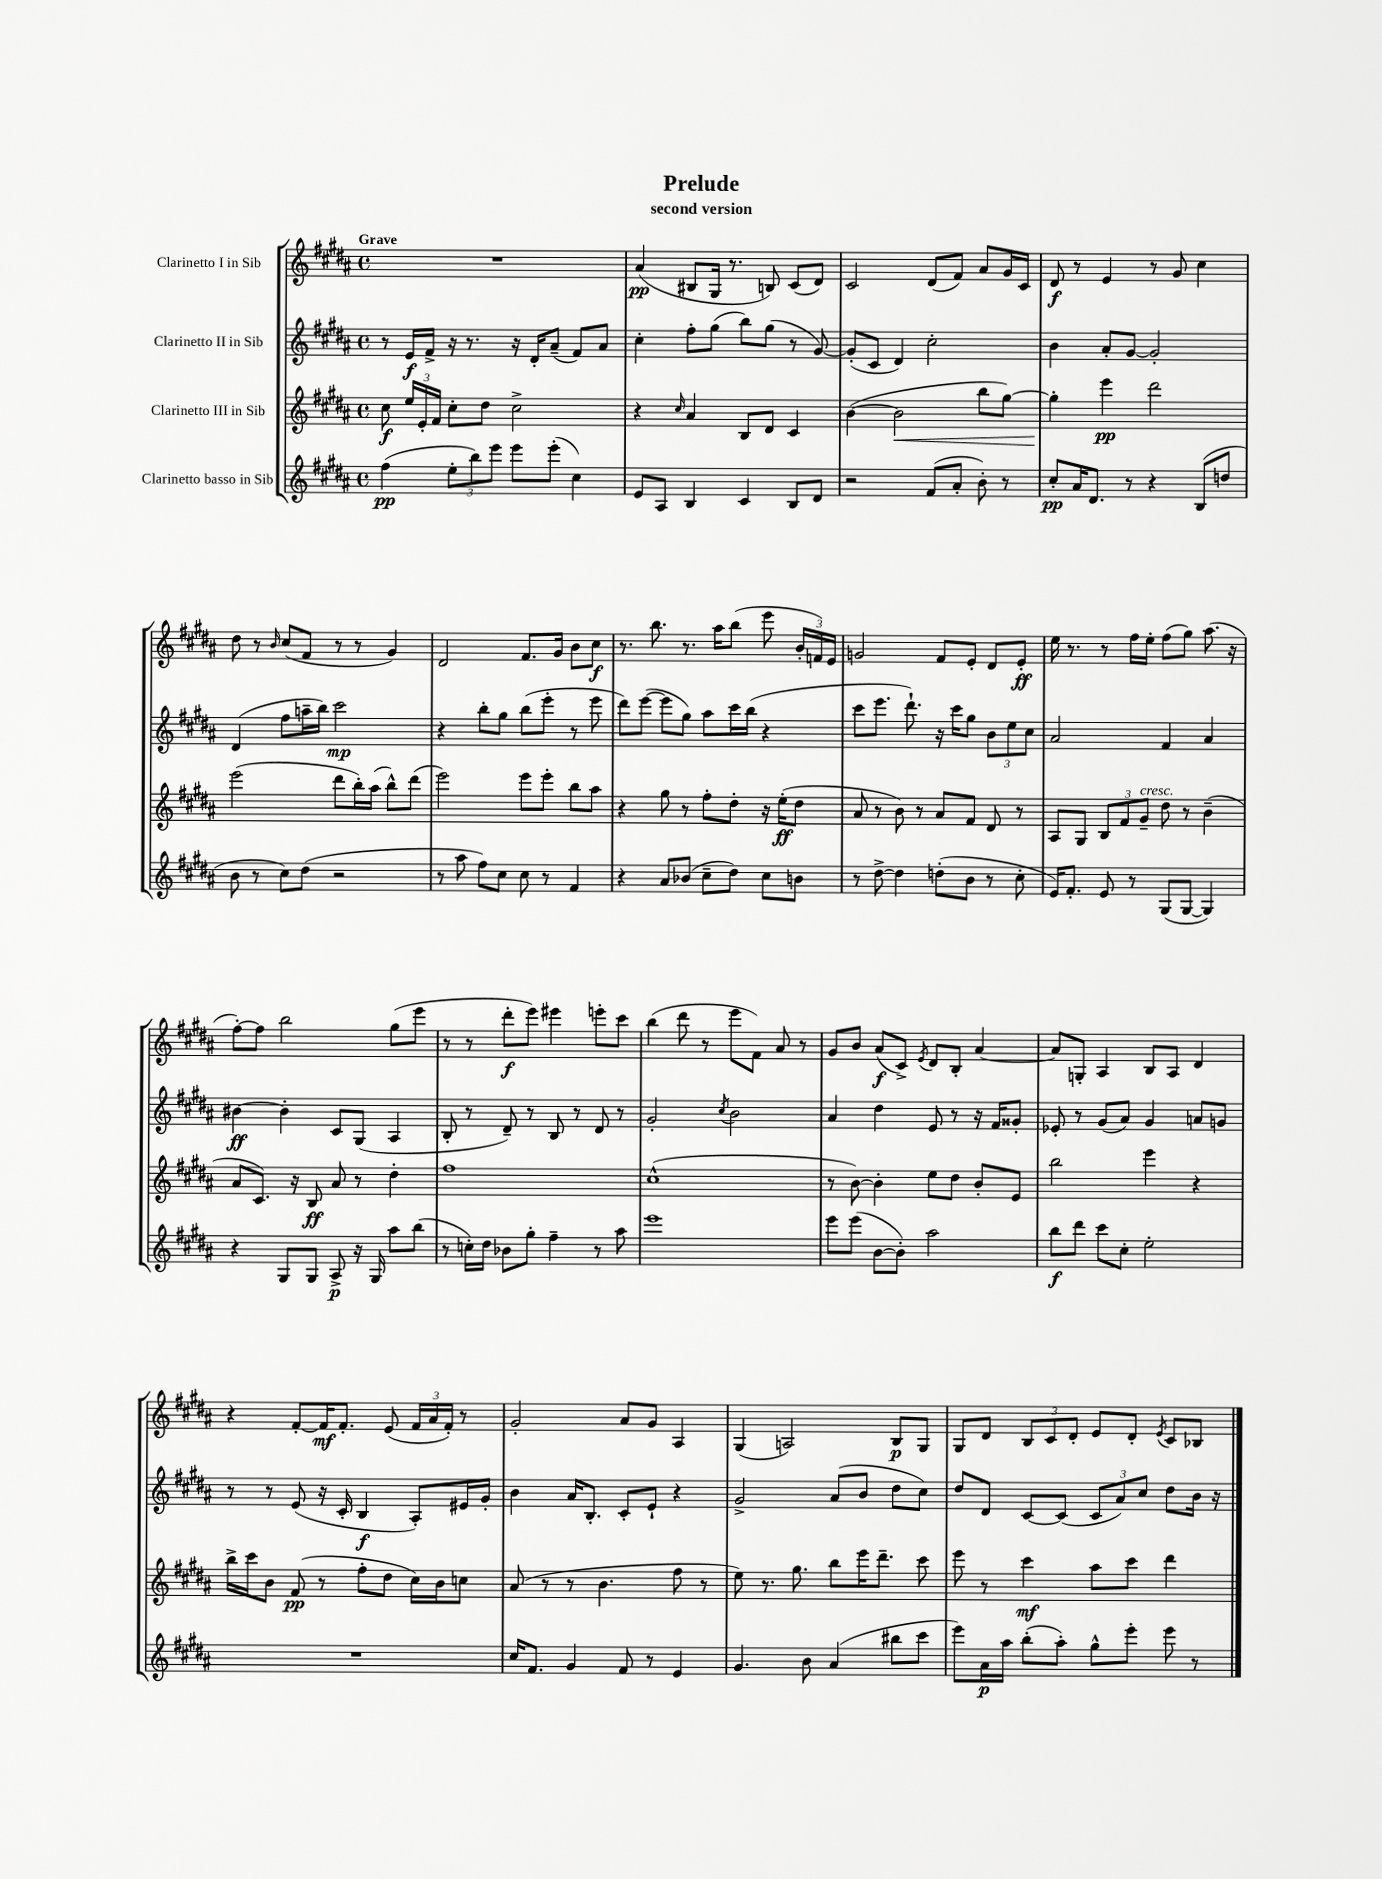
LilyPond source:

\header { title = "Prelude" subtitle = "second version" }
<<
\new StaffGroup <<
\new Staff = "s0" \with { instrumentName = "Clarinetto I in Sib" } {
    \clef treble \key b \major \defaultTimeSignature \time 4/4 \tempo "Grave"
    \autoBeamOff R1 |
    ais'4\pp( bis8[ gis16] r8. b8) cis'8[( dis'8]) |
    cis'2 dis'8[( fis'8]) ais'8[ gis'16 cis'16] |
    dis'8\f r8 e'4 r8 gis'8 cis''4 |
    dis''8 r8 \grace { b'16 } cis''8[( fis'8] r8 r8 gis'4) |
    dis'2 fis'8.[ gis'16] b'8[ cis''8]\f |
    r8. b''8. r8. ais''16[ b''8]( e'''8 \tuplet 3/2 { b'16[-. f'16) e'16] } |
    g'2 fis'8[ e'8]-. dis'8[ e'8]-.\ff |
    e''16 r8. r8 fis''16[ e''16]-. fis''8[( gis''8]) ais''8.( r16 |
    fis''8[~-.) fis''8] b''2 gis''8[( e'''8] |
    r8 r8 dis'''8[-.\f e'''8]) eis'''4 e'''8[-. cis'''8] |
    b''4( dis'''8 r8 e'''8[ fis'8]) ais'8 r8 |
    gis'8[ b'8] ais'8[\f( cis'8]->) \acciaccatura { e'8 } dis'8[ b8]-. ais'4~ |
    ais'8[ g8]-. ais4 b8[ ais8] dis'4 |
    r4 fis'8[~-. fis'16\mf fis'8.]-. e'8( \tuplet 3/2 { fis'16[ ais'16 fis'16]-.) } r8 |
    gis'2-. ais'8[ gis'8] ais4 |
    gis4( a2) b8[\p gis8] |
    gis8[ dis'8] \tuplet 3/2 { b8[ cis'8 dis'8]-. } e'8[ dis'8]-. \acciaccatura { e'8 } cis'8[ bes8] \bar "|." |
}
\new Staff = "s1" \with { instrumentName = "Clarinetto II in Sib" } {
    \clef treble \key b \major \defaultTimeSignature \time 4/4
    \autoBeamOff r8 e'16[\f fis'16]-> r16 r8. r16 dis'16[-. ais'8]--( fis'8[) ais'8] |
    cis''4-. fis''8[-. gis''8]( b''8[) gis''8]( r8 gis'8~) |
    gis'8[-.( cis'8] dis'4) cis''2-. |
    b'4 ais'8[-. gis'8]~ gis'2-. |
    dis'4( fis''8[ a''16-- b''16]) cis'''2\mp |
    r4 b''8[-. gis''8] b''8[( e'''8]-. r8 e'''8 |
    dis'''8[) e'''8]~( e'''8[ gis''8]) ais''8[ cis'''16 b''16]( r4 |
    cis'''8[ e'''8.] dis'''8.-!) r16 cis'''16[ gis''8] \tuplet 3/2 { b'8[ e''8 cis''8] } |
    ais'2 fis'4 ais'4 |
    bis'4~\ff bis'4-. cis'8[ gis8]( ais4 |
    b8-. r8 dis'8--) r8 b8 r8 dis'8 r8 |
    gis'2-. \acciaccatura { cis''8 } b'2 |
    ais'4 dis''4 e'8 r8 r16 fis'16[ gisis'8]-. |
    ees'8-. r8 gis'8[( ais'8]) gis'4 a'8[ g'8] |
    r8 r8 e'8( r16 cis'16-. b4\f ais8[-.) eis'16 gis'16]-. |
    b'4 ais'16[ b8.]-. cis'8[-. e'8]-! r4 |
    gis'2-> ais'8[( b'8] dis''8[ cis''8]) |
    dis''8[ dis'8] cis'8[~ cis'8]( \tuplet 3/2 { cis'8[ ais'8) cis''8] } dis''8[ b'16] r16 \bar "|." |
}
\new Staff = "s2" \with { instrumentName = "Clarinetto III in Sib" } {
    \clef treble \key b \major \defaultTimeSignature \time 4/4
    \autoBeamOff cis''8\f \tuplet 3/2 { e''16[ e'16-. fis'16] } cis''8[-. dis''8] cis''2-> |
    r4 \grace { cis''16 } ais'4 b8[ dis'8] cis'4 |
    b'4~( b'2\< b''8[ gis''8]~) |
    gis''4-.\! e'''4\pp dis'''2 |
    e'''2( dis'''8[ b''16-.) ais''16]( b''8[-^) dis'''8]( |
    e'''2) e'''8[ e'''8]-. b''8[ ais''8] |
    r4 gis''8 r8 fis''8[-. dis''8]-. r16 e''16[-.\ff( dis''8] |
    ais'8 r8 b'8) r8 ais'8[ fis'8] dis'8 r8 |
    ais8[ gis8] \tuplet 3/2 { b8[ fis'8 gis'8]--^\markup { \italic "cresc." } } dis''8 r8 b'4--( |
    ais'8[ cis'8.]) r16 b8\ff ais'8 r8 dis''4-. |
    fis''1 |
    cis''1-^( |
    r8 b'8~) b'4-. e''8[ dis''8] b'8[-. e'8] |
    b''2 e'''4 r4 |
    b''16[-> cis'''16 b'8] fis'8\pp( r8 fis''8[-. dis''8] cis''16[) b'16 c''8] |
    ais'8( r8 r8 b'4. fis''8 r8 |
    e''8) r8. gis''8. b''8[ e'''16 dis'''8.]-- cis'''8 |
    e'''8 r8 cis'''4\mf ais''8[ cis'''8] dis'''4 \bar "|." |
}
\new Staff = "s3" \with { instrumentName = "Clarinetto basso in Sib" } {
    \clef treble \key b \major \defaultTimeSignature \time 4/4
    \autoBeamOff fis''4\pp( \tuplet 3/2 { e''8[-. b''8) e'''8] } e'''8[ e'''8]-.( cis''4) |
    e'8[ ais8] b4 cis'4 b8[ dis'8] |
    r2 fis'8[( ais'8]-. b'8-.) r8 |
    cis''8[-.\pp ais'16 dis'8.] r8 r4 b8[( d''8] |
    b'8 r8 cis''8[) dis''8]( r2 |
    r8 ais''8 fis''8[) cis''8] cis''8 r8 fis'4 |
    r4 ais'8[ bes'8]( cis''8[-- dis''8]) cis''8[ b'8] |
    r8 dis''8~-> dis''4 d''8[-.( b'8] r8 cis''8-. |
    e'16[) fis'8.]-. e'8 r8 gis8[( gis8]~ gis4) |
    r4 gis8[ gis8] ais8->\p r16 gis16 ais''8[ b''8]( |
    r8 c''16[-.) dis''16] bes'8[ gis''8]-. fis''4-- r8 ais''8 |
    e'''1 |
    e'''8[ e'''8]( b'8[~ b'8]-.) ais''2 |
    b''8[\f dis'''8] cis'''8[ cis''8]-. e''2-. |
    R1 |
    cis''16[ fis'8.] gis'4 fis'8 r8 e'4 |
    gis'4. b'8 ais'4( bis''8[ cis'''8] |
    e'''8[) ais'16\p ais''16] b''8[-.( ais''8]-.) gis''8[-^ e'''8]-. e'''8 r8 \bar "|." |
}
>>
>>
\layout { \context { \Score \remove "Bar_number_engraver" } }
